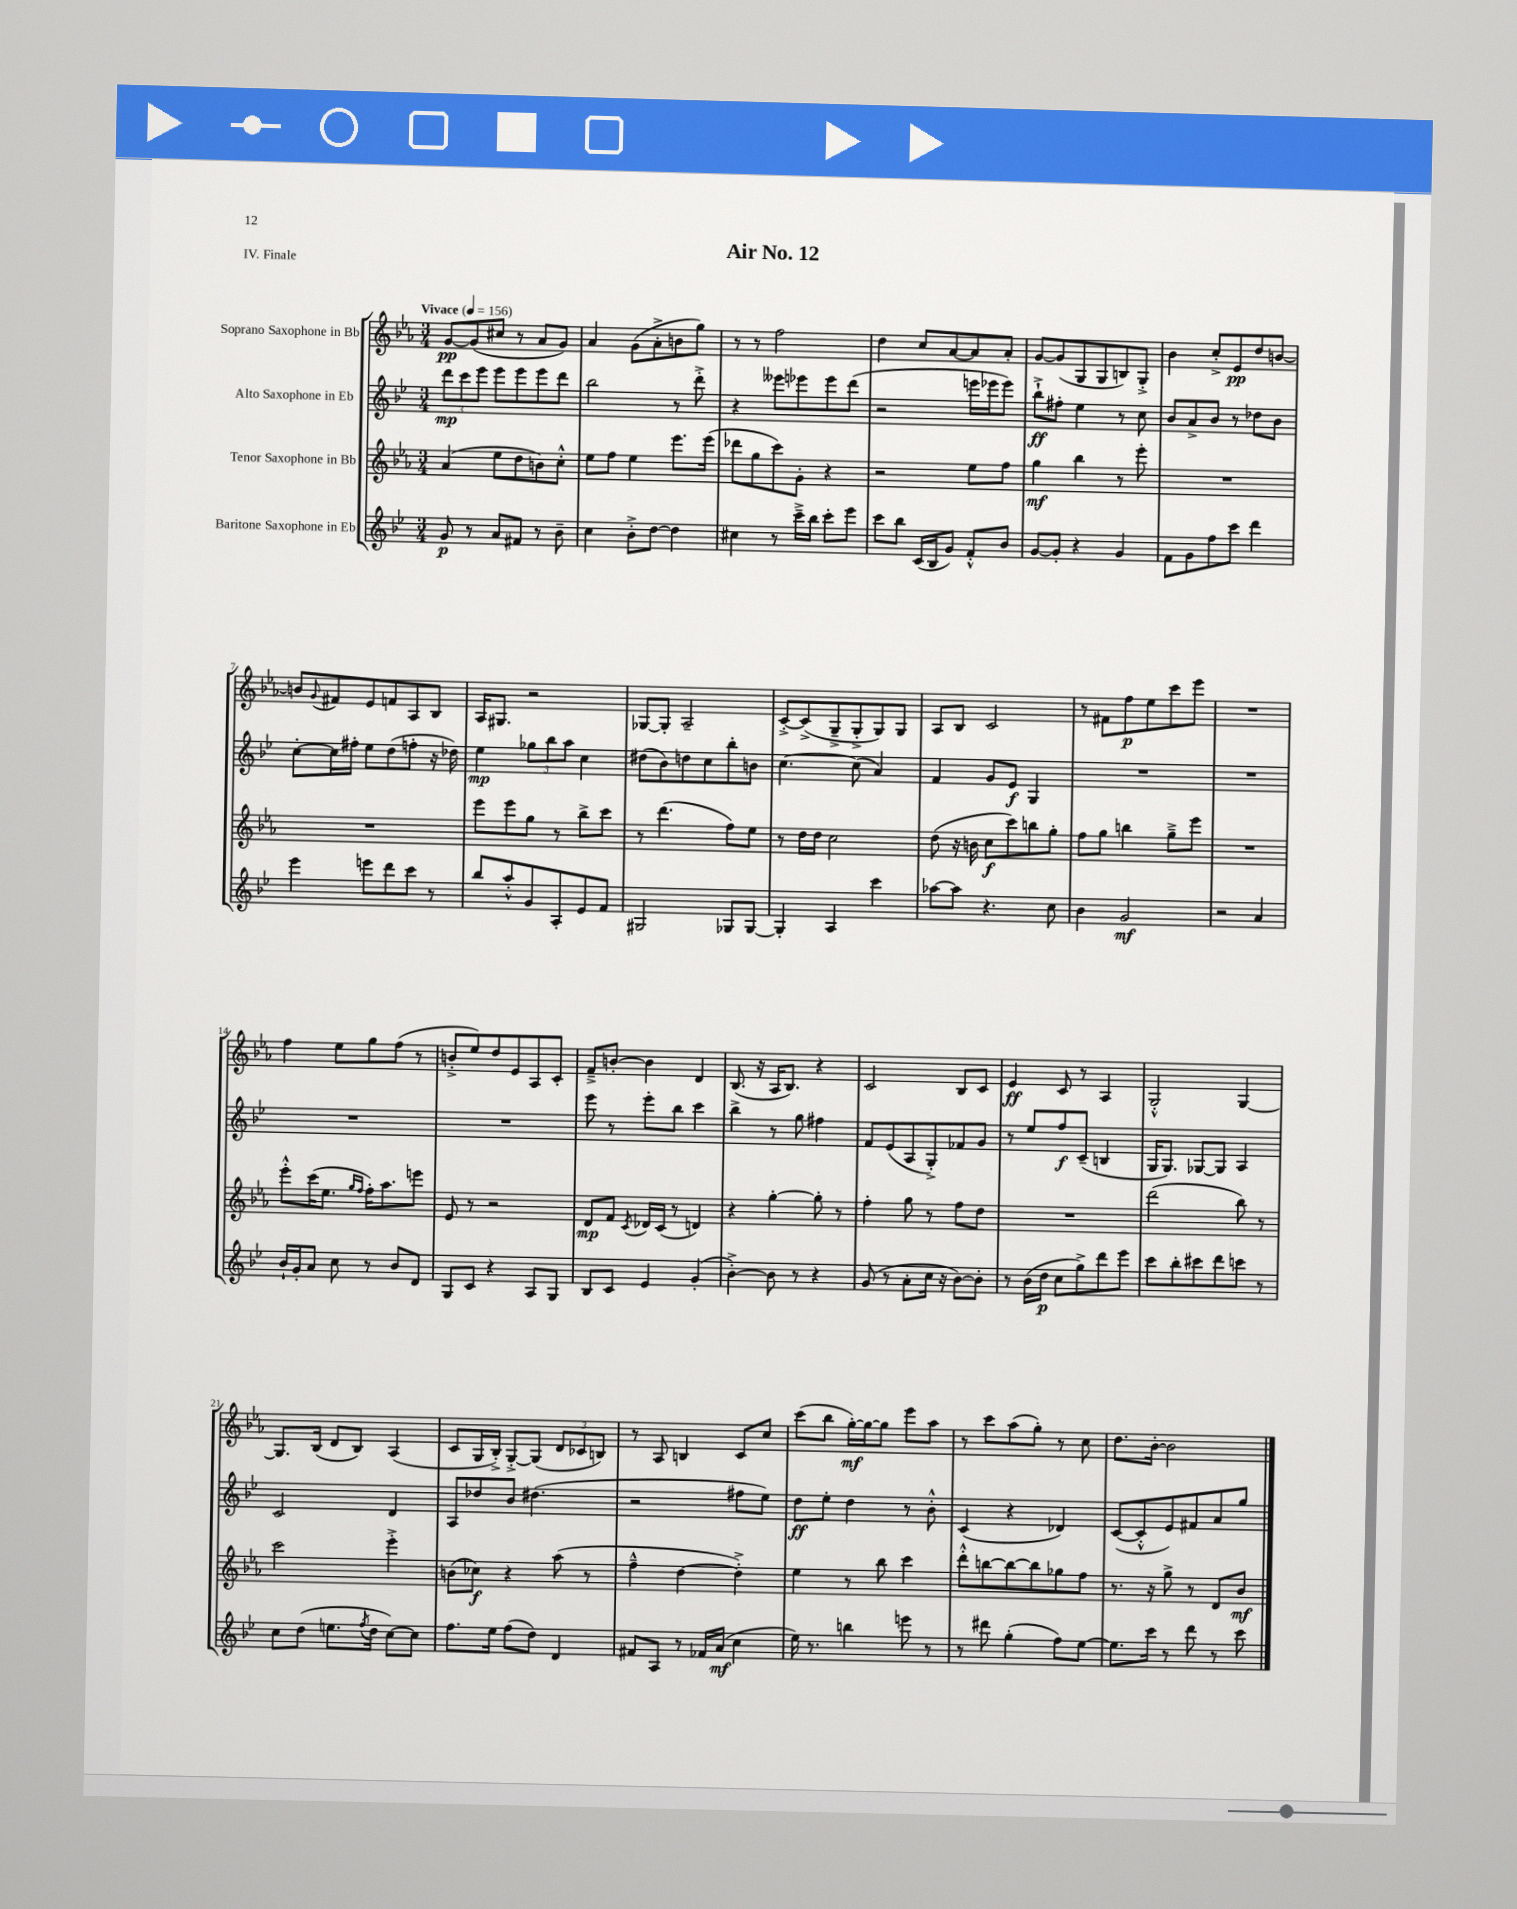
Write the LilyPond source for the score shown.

\header { title = "Air No. 12" piece = "IV. Finale" }
<<
\new StaffGroup <<
\new Staff = "s0" \with { instrumentName = "Soprano Saxophone in Bb" } {
    \clef treble \key ees \major \numericTimeSignature \time 3/4 \tempo "Vivace" 4 = 156
    g'8~\pp g'8( cis''8 r8 aes'8 g'8) |
    aes'4 g'8( aes'8-.-> b'8 g''8) |
    r8 r8 f''2 |
    d''4 c''8 aes'8~ aes'8 aes'8-. |
    g'8~ g'8( g8 g8 b8) g8-.-> |
    bes'4 c''8-.-> ees'8\pp d''8 b'8~ |
    b'8 \appoggiatura { g'8 } fis'8 ees'8 f'8 aes8 bes8 |
    aes16 gis8. r2 |
    ges8~ ges8-. aes2-- |
    c'8~-.-> c'8->( g8---> g8-.-> g8) g8 |
    aes8 bes8 c'2 |
    r8 fis'8 f''8\p ees''8 c'''8 ees'''8 |
    R2. |
    f''4 ees''8 g''8 f''8( r8 |
    b'8-.-> ees''8) d''8 ees'8 aes8 c'8-. |
    f'8---> b'8~-. b'4 d'4 |
    bes8.( r16 aes16 bes8.) r4 |
    c'2 bes8 c'8 |
    ees'4\ff c'8 r8 aes4 |
    g2-.-^ g4~ |
    g8. bes16( d'8 bes8) aes4( |
    c'8 g16 bes16-.->) g8~-.-> g8( \tuplet 3/2 { d'8 ces'8 b8) } |
    r8 aes8 b4 c'8 c''8 |
    c'''8( bes''8 g''16~-.\mf) g''16~ g''8 ees'''8 aes''8 |
    r8 c'''8 aes''8( g''8-.) r8 c''8 |
    d''8. bes'16~-. bes'2 \bar "|." |
}
\new Staff = "s1" \with { instrumentName = "Alto Saxophone in Eb" } {
    \clef treble \key bes \major \numericTimeSignature \time 3/4
    \tuplet 3/2 { d'''8\mp c'''8 ees'''8 } ees'''8 ees'''8 ees'''8 d'''8 |
    bes''2 r8 d'''8-.-> |
    r4 eeses'''8 ees'''8 ees'''8 d'''8( |
    r2 e'''16 ees'''16 ees'''8) |
    bes''8-!->\ff fis''8-. ees''4 r8 c''8 |
    bes'8 a'8-> bes'8 r8 des''8 bes'8 |
    c''8~-. c''16 fis''16-. ees''8 d''8( f''8-. r16 des''16) |
    ees''4\mp \tuplet 3/2 { ges''8 bes''8 a''8 } c''4 |
    dis''8( bes'8) d''8 c''8 bes''8-. b'8 |
    c''4.~ c''8( a'4) |
    f'4 g'8 ees'8\f g4 |
    R2. |
    R2. |
    R2. |
    R2. |
    ees'''8 r8 ees'''8-. bes''8 c'''4 |
    bes''4-> r8 g''8 fis''4 |
    f'8 ees'8( a8 g8-.->) fes'8 g'8 |
    r8 ees''8 f''8\f c'8--( b4 |
    g16 g8.) ges8~ ges8 a4 |
    c'2 d'4 |
    a8 des''8 bes'8 dis''4.( |
    r2 fis''8 ees''8) |
    d''8\ff ees''8-. d''4 r8 bes'8-.-^ |
    c'4( r4 des'4) |
    c'8~( c'8-.-^ ees'8) fis'8 a'8 g''8 \bar "|." |
}
\new Staff = "s2" \with { instrumentName = "Tenor Saxophone in Bb" } {
    \clef treble \key ees \major \numericTimeSignature \time 3/4
    aes'4( ees''8 d''8 b'8) c''8-.-^ |
    ees''8 f''8 ees''4 ees'''8. ees'''16( |
    des'''8 g''8 c'''8) g'8-. r4 |
    r2 ees''8 f''8 |
    g''4\mf bes''4 r8 ees'''8-. |
    R2. |
    R2. |
    ees'''8 ees'''8 g''8 r8 bes''8-> c'''8 |
    r8 d'''4.( f''8) ees''8 |
    r8 d''16 d''16 c''2 |
    d''8( r16 b'16 c''8\f c'''8) b''8 g''8-. |
    f''8 g''8 b''4 g''8---> ees'''8 |
    R2. |
    ees'''8-.-^ c'''16( ees''8. \grace { g''16 f''16 } f''16-.) aes''8. e'''8 |
    ees'8 r8 r2 |
    d'8\mp f'8 \acciaccatura { c'8 } des'16 c'16( r8 d'4) |
    r4 g''4~-. g''8-. r8 |
    f''4-. g''8 r8 f''8 d''8 |
    R2. |
    d'''2( bes''8) r8 |
    c'''2 ees'''4-.-> |
    b'8( ces''8\f) r4 aes''8( r8 |
    f''4---^ d''4~ d''4-.->) |
    ees''4 r8 bes''8 c'''4 |
    d'''8-.-^ b''8~ b''8~ b''8 ges''8 f''8 |
    r8. r16 g''8-> r8 d'8 bes'8\mf \bar "|." |
}
\new Staff = "s3" \with { instrumentName = "Baritone Saxophone in Eb" } {
    \clef treble \key bes \major \numericTimeSignature \time 3/4
    g'8\p r8 a'8 fis'8 r8 bes'8-- |
    c''4 bes'8-.-> d''8~ d''4 |
    cis''4 r8 c'''16---> bes''16 c'''8-. ees'''8 |
    c'''8 bes''8 c'16( bes16 g'8) f'8-.-^ bes'8 |
    g'8~ g'8-. r4 g'4 |
    f'8 g'8 f''8 c'''8 d'''4 |
    ees'''4 e'''8 d'''8 c'''8 r8 |
    bes''8 a''8-.-^ g'8 a8-. ees'8 f'8 |
    gis2 ges8 ges8~ |
    ges4-. a4 c'''4 |
    aes''8~ aes''8 r4. c''8 |
    bes'4 g'2\mf |
    r2 a'4 |
    bes'16-! g'16-. a'8 c''8 r8 bes'8 d'8 |
    g8 c'8 r4 a8 g8 |
    bes8 c'8 ees'4 g'4-.( |
    bes'4~-.->) bes'8 r8 r4 |
    g'8( r8 a'8-. c''16 r16 bes'8~) bes'8-. |
    r8 bes'16( d''16\p c''8 g''8->) d'''8 ees'''8 |
    c'''8 bes''8-. cis'''8 d'''8 c'''8 r8 |
    c''8 d''8( e''8. \acciaccatura { f''8 } d''16 c''8~) c''8 |
    f''8. ees''16 f''8( d''8) d'4 |
    fis'8 a8 r8 fes'16 a'16\mf( c''4 |
    ees''16) r8. b''4 e'''8 r8 |
    r8 dis'''8 g''4-.( f''8) ees''8~ |
    ees''8. c'''16 r8 d'''8 r8 c'''8 \bar "|." |
}
>>
>>
